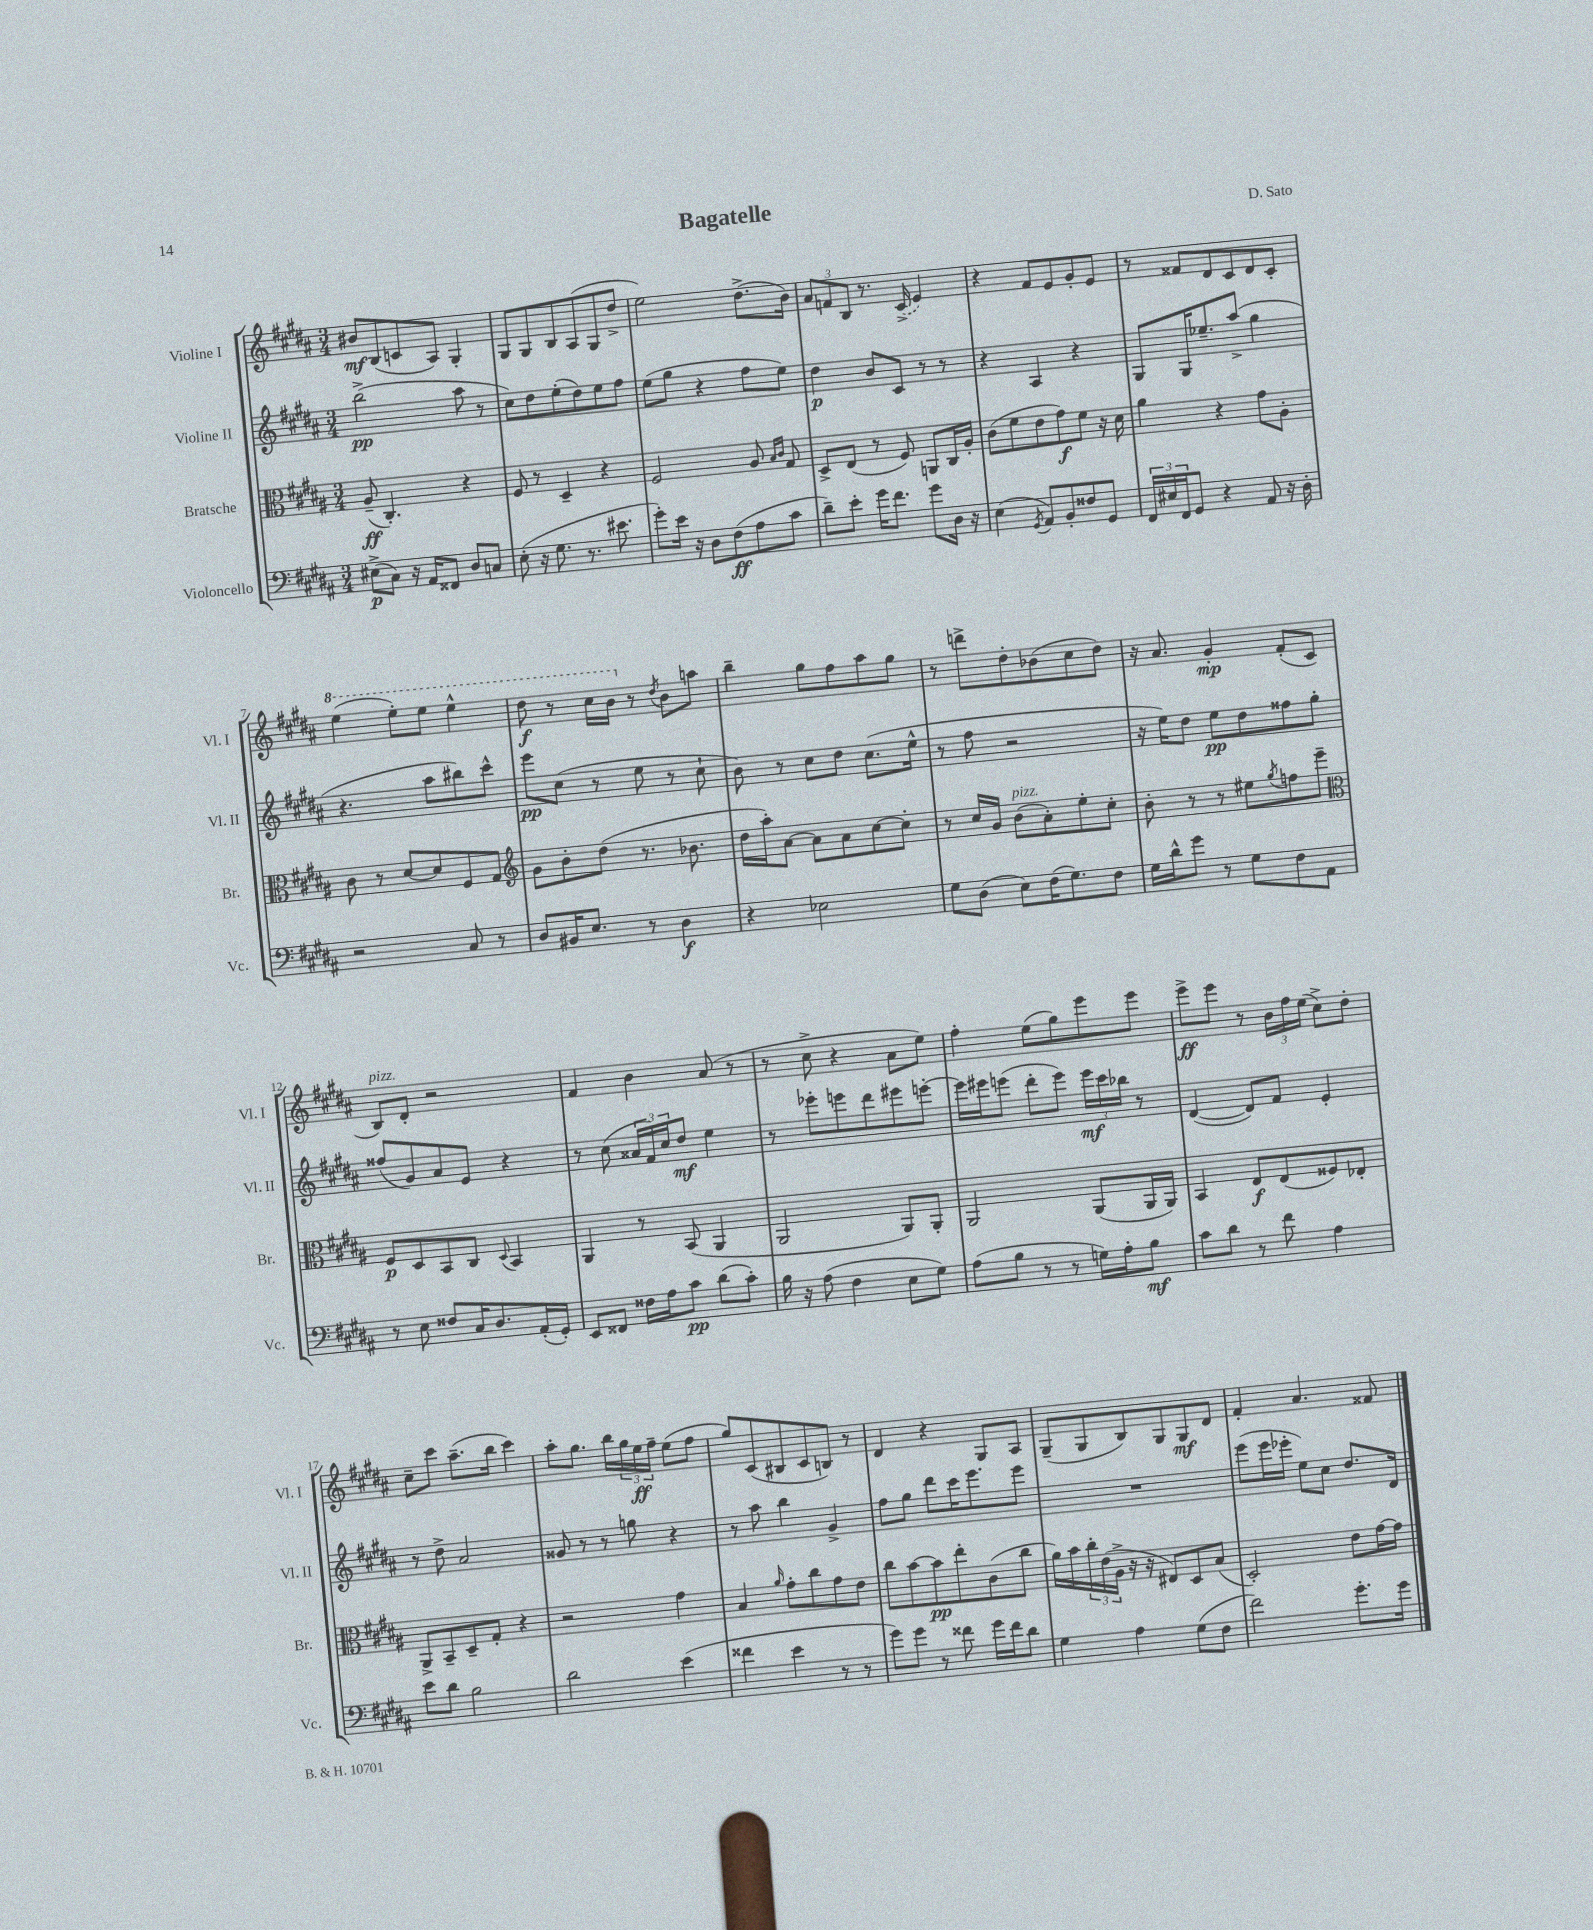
\header { title = "Bagatelle" composer = "D. Sato" }
<<
\new StaffGroup <<
\new Staff = "s0" \with { instrumentName = "Violine I" shortInstrumentName = "Vl. I" } {
    \clef treble \key b \major \numericTimeSignature \time 3/4
    bis'8\mf b8( c'8 ais8) gis4-. |
    gis8 gis8 b8 ais8( gis8 dis''8-> |
    e''2) dis''8.->( b'16) |
    \tuplet 3/2 { ais'8 f'8 b8 } r8. \once \slurDashed cis'16->( e'4) |
    r4 fis'8 e'8 gis'8-. e'8 |
    r8 fisis'8 dis'8 cis'8 dis'8 cis'8-. |
    \ottava #1 e'''4( e'''8-.) e'''8 e'''4-^ |
    dis'''8\f r8 cis'''16 b''16 \ottava #0 r8 \acciaccatura { dis''8 } b'8 a''8 |
    b''4-- gis''8 fis''8 ais''8 gis''8 |
    r8 d'''8-> dis''8-. bes'8( cis''8 dis''8) |
    r16 ais'8. gis'4-.\mp fis'8-.( cis'8 |
    b8^\markup { \italic "pizz." }) dis'8-. r2 |
    fis'4 b'4 ais'8( r8 |
    r8 cis''8-> r4 ais'8 e''8) |
    fis''4-. e''8( gis''8) e'''8 e'''8 |
    e'''8->\ff e'''8 r8 \tuplet 3/2 { b'16 fis''16 e''16( } cis''8->) dis''8-. |
    cis''8-- cis'''8 ais''8.--( b''16 cis'''4) |
    ais''8-. gis''8. b''16 \tuplet 3/2 { gis''16 e''16\ff fis''16-- } e''8( fis''8 |
    gis''8) cis'8( bis8 cis'8 b8) r8 |
    dis'4 r4 gis8 ais8 |
    gis8--( gis8 b8) gis8 gis8\mf dis'8 |
    fis'4-. ais'4. fisis'8 \bar "|." |
}
\new Staff = "s1" \with { instrumentName = "Violine II" shortInstrumentName = "Vl. II" } {
    \clef treble \key b \major \numericTimeSignature \time 3/4
    b''2->\pp( ais''8 r8 |
    cis''8) dis''8 e''8-.( dis''8) e''8 fis''8 |
    e''8( gis''8 r4 fis''8 e''8) |
    dis''4\p b'8 cis'8 r8 r8 |
    r4 ais4 r4 |
    gis8 gis16 ees''8.-- ais''8->( gis''4 |
    r4. ais''8 bis''8) cis'''8-^ |
    e'''8\pp cis''8( r8 e''8 r8 cis''8-! |
    b'8) r8 cis''8 dis''8 cis''8.( e''16-^ |
    r8 fis''8 r2 |
    r16 e''16) dis''8 e''8\pp dis''8 fisis''8 gis''8-. |
    fisis''8( gis'8) ais'8 e'8 r4 |
    r8 cis''8( \tuplet 3/2 { aisis'16 fis'16) cis''16 } dis''8\mf e''4 |
    r8 ees'''8-. e'''8 dis'''8 eis'''8 e'''8~-. |
    e'''16 eis'''16 e'''8( dis'''8-. e'''8) \tuplet 3/2 { e'''16\mf cis'''16 bes''16 } r8 |
    dis'4~( dis'8) fis'8 e'4-. |
    r8 dis''8-> ais'2 |
    gisis'8 r8 r8 g''8 r4 |
    r8 ais''8 b''4 gis'4-> |
    fis''8 gis''8 dis'''8 cis'''16 e'''8. e'''8 |
    R2. |
    e'''8( e'''16 ees'''16-. e''8) cis''8 dis''8. dis'16 \bar "|." |
}
\new Staff = "s2" \with { instrumentName = "Bratsche" shortInstrumentName = "Br." } {
    \clef alto \key b \major \numericTimeSignature \time 3/4
    ais8--\ff( cis4.-.) r4 |
    fis8 r8 dis4-- r4 |
    fis2 ais8 \grace { b16 cis'16 } gis8 |
    dis8-> e8( r8 fis8) a,8 cis16 ais16-. |
    cis'8( fis'8 e'8 gis'8\f) fis'8 r16 dis'16 |
    ais'4 r4 gis'8 ais8-. |
    cis'8 r8 dis'8~ dis'8 fis8 gis8 |
    \clef treble gis'8 b'8-. dis''8( r8. bes'8. |
    dis''16 ais''16-.) ais'8~ ais'8 ais'8 cis''8~ cis''8-. |
    r8 cis''16 gis'16 b'8^\markup { \italic "pizz." }( ais'8-.) e''8-. cis''8-. |
    b'8-. r8 r8 eis''8 \acciaccatura { gis''8 } f''8 e'''8-- |
    \clef alto fis8\p dis8 b,8 cis8 \appoggiatura { dis8 } b,4 |
    ais,4 r8 b,8( ais,4 |
    ais,2 ais,8) ais,8-. |
    ais,2 ais,8( ais,16 ais,16) |
    b,4 e8\f e8( fisis8) ees8-. |
    ais,8-> b,8-- dis8-- gis8-. r4 |
    r2 gis'4 |
    b4 \grace { ais'16 } gis'8-. cis''8 gis'8 e'8 |
    cis''8 b'8~ b'8\pp e''8-. cis'8( cis''8 |
    ais'16) b'16 \tuplet 3/2 { cis''16-. e'16( ais16-> } r16 r16 eis8) dis8 b8( |
    dis2-.) e'8 gis'16~ gis'16 \bar "|." |
}
\new Staff = "s3" \with { instrumentName = "Violoncello" shortInstrumentName = "Vc." } {
    \clef bass \key b \major \numericTimeSignature \time 3/4
    eis8->\p( cis8) r16 ais,16 fisis,8 dis8 c8 |
    e8-.( r16 gis8. r8. eis'8. |
    gis'8-.) e'16 r16 dis8 fis8\ff( ais8 cis'8 |
    dis'8--) e'8-. gis'16 fis'8. gis'8 dis16 r16 |
    e4( \acciaccatura { gis,8 } ais,8) b,8-. fisis8 gis,8 |
    \tuplet 3/2 { fis,16 eis16 fis,16 } gis,8 r4 ais,8 r16 dis16-. |
    r2 cis8 r8 |
    dis8 bis,16 e8. r8 dis4\f |
    r4 ees2 |
    gis8 dis8( e8) fis16( gis8.) fis8 |
    gis16 dis'16-^ gis'8 r8 gis8 fis8 ais,8 |
    r8 e8 fisis8 cis16 dis8. ais,16-.( gis,16-.) |
    e,8 fisis,8 fisis16 ais16 cis'8\pp dis'8( cis'8-.) |
    b16 r16 ais8( fis4 e8 gis8) |
    ais8( b8 r8 r8 g16) ais16-. b8\mf |
    cis'8 dis'8 r8 fis'8 ais4 |
    e'8 dis'8 b2 |
    dis'2 e'4( |
    fisis'4 e'4 r8 r8 |
    gis'8) gis'8 r8 fisis'8 gis'16 fisis'16 dis'8 |
    gis4 ais4 gis8( fis8 |
    fis'2) gis'8.-. gis'16 \bar "|." |
}
>>
>>
